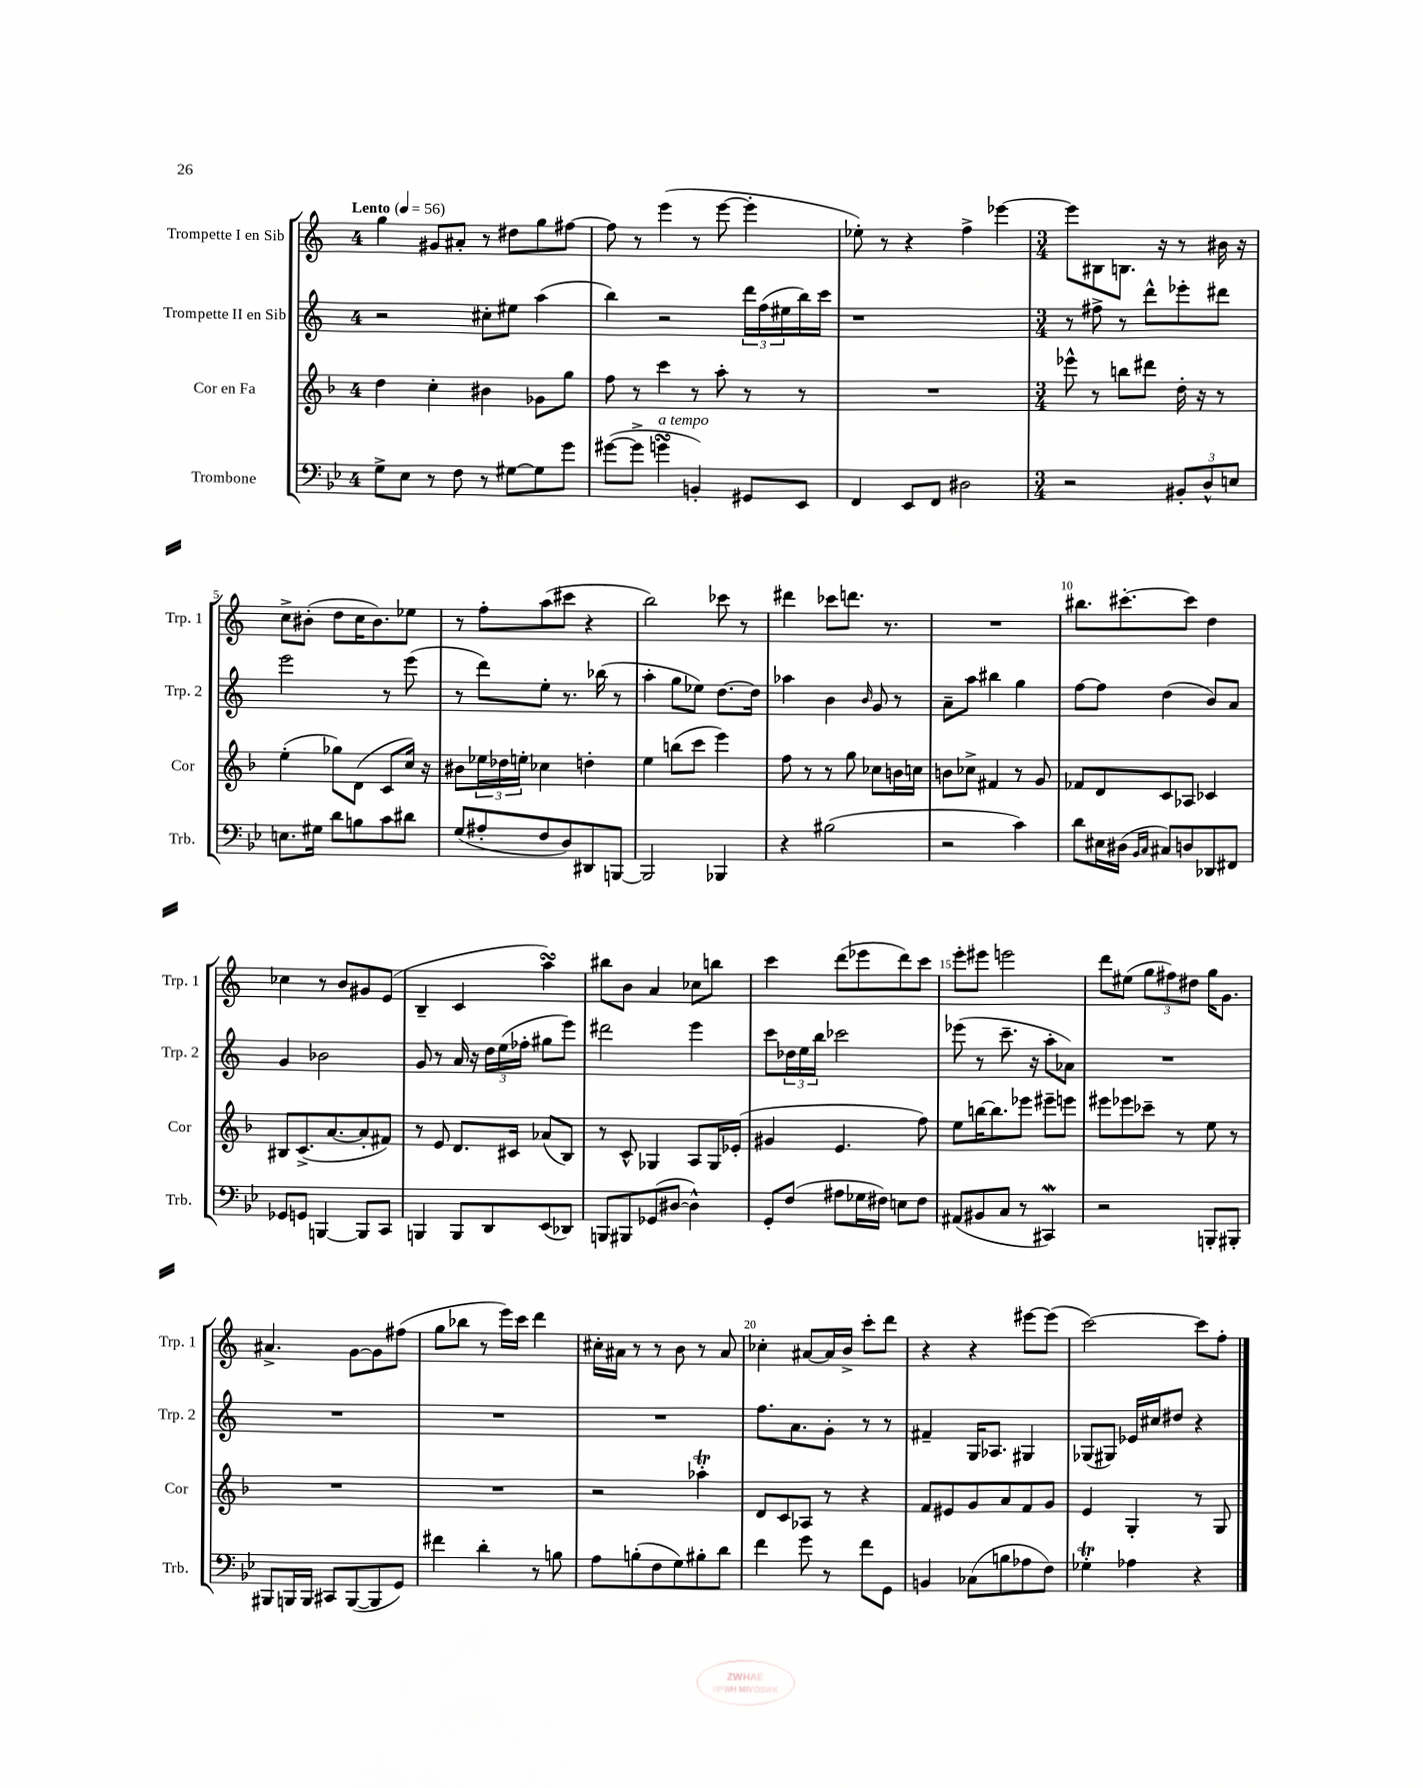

**kern	**kern	**kern	**kern
*staff4	*staff3	*staff2	*staff1
*clefF4	*clefG2	*clefG2	*clefG2
*k[b-e-]	*k[b-]	*k[]	*k[]
*M4/4	*M4/4	*M4/4	*M4/4
*MM56	*MM56	*MM56	*MM56
8G^	4dd	2r	4gg
8E-	.	.	.
8r	4cc'	.	8g#
8F	.	.	8a#'
8r	4b#	8cc#'	8r
[8G#	.	8ee#	8dd#
8G#]	8g-	(4aa	8gg
8g	8gg	.	[8ff#
=	=	=	=
([8g#	8ff	4bb)	8ff#]
8g#^]	8r	.	8r
4g	4ccc	2r	(4eee
4BB')	8r	.	8r
.	8aa'	.	[8eee
8GG#	8r	24ddd	4eee']
.	.	(24ff	.
.	.	24ee#	.
8EE-	8r	16bb)	.
.	.	16ccc	.
=	=	=	=
4FF	1r	1r	8ee-')
.	.	.	8r
8EE-	.	.	4r
8FF	.	.	.
2D#	.	.	4ff^
.	.	.	[4eee-
=	=	=	=
*M3/4	*M3/4	*M3/4	*M3/4
2r	8eee-^^	8r	8eee-]
.	8r	8ff#^	8B#
.	8bb	8r	8.B
.	8ddd#	8ddd^^	.
.	.	.	16r
12BB#'	16dd'	8eee-'	8r
.	16r	.	.
12D^^	.	.	.
.	8r	8ddd#	16b#
12E	.	.	.
.	.	.	16r
=	=	=	=
8.E	(4ee'	2eee	8cc^
.	.	.	(8b#'
16G#	.	.	.
8d	8gg-)	.	8dd
8B	(8d	.	16cc
.	.	.	8.b#)
8c	8c	8r	.
8d#	16cc)	(8eee	8ee-
.	16r	.	.
=	=	=	=
(8G	8b#	8r	8r
8A#'	24ee-	8ddd)	8ff'
.	24dd-	.	.
.	24ee'	.	.
8F	4cc-	8ee'	(8aa
8D)	.	8.r	8ccc#
8DD#	4dd'	.	4r
.	.	(16bb-	.
[8BBB	.	8r	.
=	=	=	=
2BBB]	4ee	4aa'	2bb)
.	(8bb	8gg	.
.	8ccc	8ee-)	.
4BBB-	4eee)	[8.dd	8ccc-
.	.	.	8r
.	.	16dd]	.
=	=	=	=
4r	8ff	4aa-	4ddd#
.	8r	.	.
(2B#	8r	4b	8ccc-
.	8gg	.	8.ddd
.	.	16qqb	.
.	8cc-	8g	.
.	.	.	8.r
.	16b	8r	.
.	16cc	.	.
=	=	=	=
2r	8b	8a~	2.r
.	8cc-^	8aa	.
.	4f#	4bb#	.
4c)	8r	4gg	.
.	8g	.	.
=	=	=	=
8d	8f-	[8ff	8.bb#
16E#	8d	8ff]	.
(16D#	.	.	[8.ccc#'
16qqBB-	.	.	.
16qqC	.	.	.
8C#)	8c	(4dd	.
8D	8A-	.	8ccc#]
8DD-	4c-	8b)	4dd
8FF#	.	8a	.
=	=	=	=
8GG-	8B#	4g	4cc-
8GG	(8.c^	.	.
[4BBB	.	2b-	8r
.	[8.a	.	.
.	.	.	8b
8BBB]	8a']	.	8g#
8CC	8f#)	.	(8e
=	=	=	=
4BBB	8r	8g	4B~
.	8e	8r	.
8BBB	8.d	16a	4c
.	.	16r	.
8DD	.	24dd	.
.	.	(24ee	.
.	16c#	.	.
.	.	24ff-'	.
(8EE-	(8a-	8gg#	4aa)
8DD-)	8B-)	8eee)	.
=	=	=	=
8BBB	8r	2ddd#	8bb#
8BBB#	8c^^	.	8b
(8GG-	4G-	.	4a
[8D#	.	.	.
4D#^^])	8A	4eee	8cc-
.	16G-	.	8bb
.	(16e-'	.	.
=	=	=	=
8GG'	4g#	8ccc	4ccc
(8F	.	24dd-	.
.	.	24ee	.
.	.	24bb	.
8A#	4.e	2ccc-	(8ddd
16G-	.	.	8eee-
16F#)	.	.	.
8E	.	.	8ddd)
8F#	8ff)	.	8ccc
=	=	=	=
(8AA#	8ee	(8eee-	8eee'
8BB#	[16bb	8r	8eee#
.	8.bb]	.	.
8C	.	8.ccc~	2eee
8r	8eee-	.	.
.	.	16r	.
4CC#)	8eee#~	8aa'	.
.	8eee	8a-)	.
=	=	=	=
2r	8eee#	2.r	8ddd
.	8eee-	.	(8ee#
.	8ccc-~	.	12gg
.	.	.	12ff#)
.	8r	.	.
.	.	.	12dd#
8BBB'	8ee	.	16gg
.	.	.	8.g
8BBB#'	8r	.	.
=	=	=	=
8BBB#	2.r	2.r	4.a#^
16BBB	.	.	.
16BBB	.	.	.
8CC#	.	.	.
([8BBB	.	.	[8g
8BBB]	.	.	8g]
8GG)	.	.	(8ff#
=	=	=	=
4f#	2.r	2.r	8gg
.	.	.	8bb-
4d'	.	.	8r
.	.	.	16eee)
.	.	.	16ccc
8r	.	.	4ddd
8B	.	.	.
=	=	=	=
8A	2r	2.r	16cc#'
.	.	.	16a#
(8B'	.	.	8r
8F	.	.	8r
8G)	.	.	8b
8B#'	4aa-'	.	8r
8d	.	.	8a#
=	=	=	=
4f	8d	8.ff	4cc-'
.	8c	.	.
.	.	8.a	.
8g	8A-	.	[8a#
8r	8r	8g'	16a#]
.	.	.	16b^
8f	4r	8r	8ccc'
8GG	.	8r	8ddd
=	=	=	=
4BB	8f	4f#~	4r
.	8e#	.	.
(8C-	8g	16G	4r
.	.	8.A-	.
8B	8a	.	.
8A-	8f	4G#	[8eee#
8F)	8g	.	(8eee#]
=	=	=	=
4G-'	4e	(8G-	[2ccc)
.	.	8G#)	.
4A-	4G'	16e-	.
.	.	16cc#	.
.	.	8dd#	.
4r	8r	4r	8ccc]
.	8G	.	8ff'
==	==	==	==
*-	*-	*-	*-
